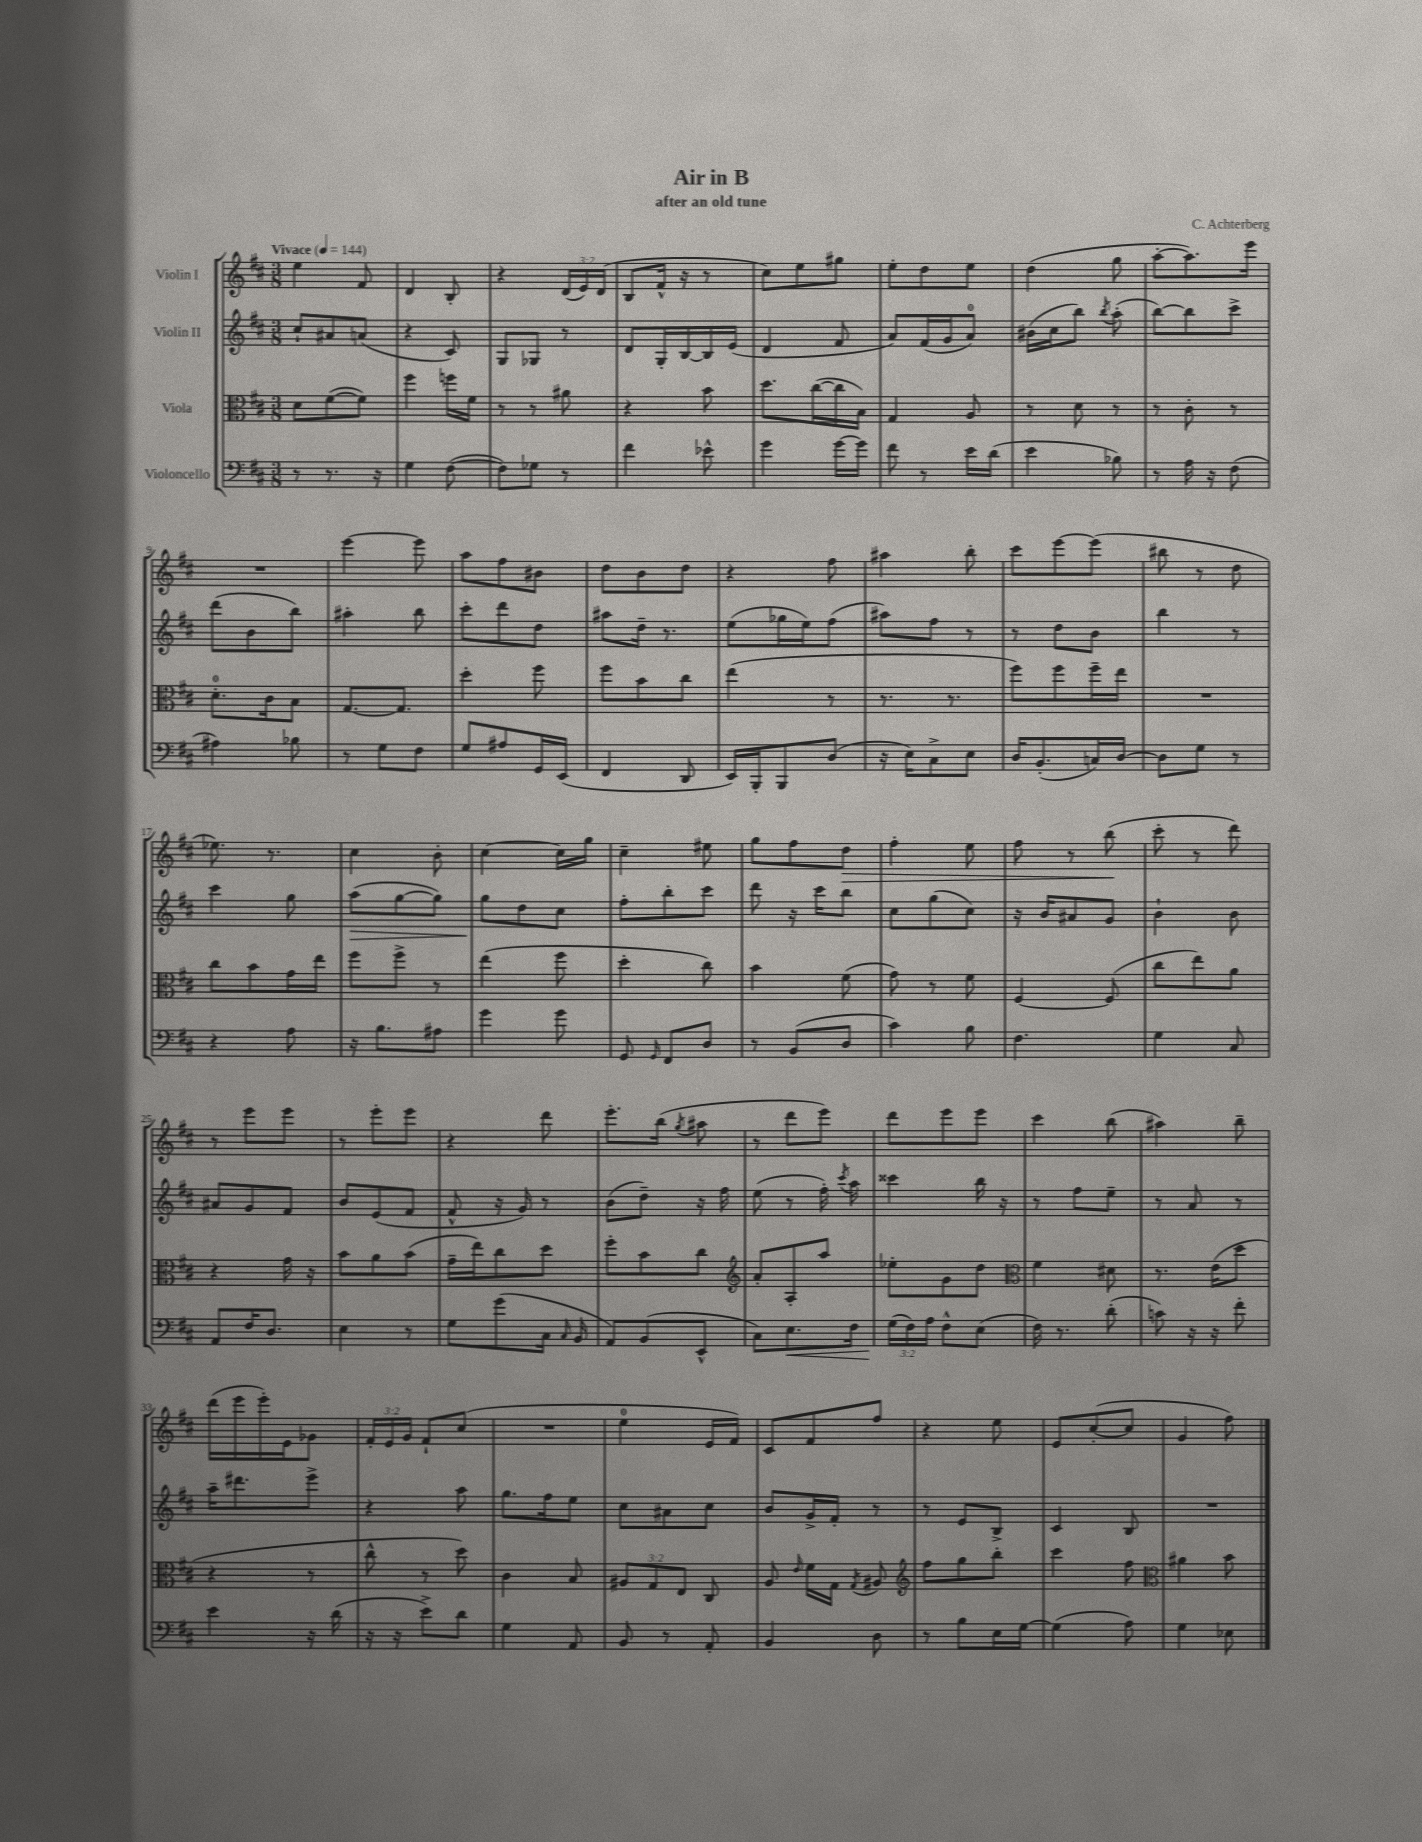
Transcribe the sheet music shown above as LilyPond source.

\header { title = "Air in B" composer = "C. Achterberg" subtitle = "after an old tune" }
<<
\new StaffGroup <<
\new Staff = "s0" \with { instrumentName = "Violin I" } {
    \clef treble \key d \major \numericTimeSignature \time 3/8 \override Staff.TupletNumber.text = #tuplet-number::calc-fraction-text \tempo "Vivace" 4 = 144
    \autoBeamOff e''4 fis'8 |
    d'4 b8-. |
    r4 \tuplet 3/2 { d'16[( e'16) d'16]( } |
    b8[ fis'16]-^ r16 r8 |
    cis''8[) e''8 gis''8] |
    e''8[-. d''8 e''8] |
    d''4( g''8 |
    a''8[~-. a''8.) e'''16] |
    R4. |
    e'''4~ e'''8 |
    a''8[ fis''8 bis'8] |
    d''8[ b'8 d''8] |
    r4 fis''8 |
    ais''4 b''8-. |
    cis'''8[ e'''8~ e'''8]( |
    bis''8 r8 d''8 |
    ees''8.) r8. |
    cis''4 b'8-. |
    cis''4~ cis''16[ g''16] |
    cis''4-- eis''8 |
    g''8[ fis''8 d''8]\> |
    fis''4-. e''8 |
    fis''8 r8 b''8\!( |
    cis'''8-. r8 d'''8) |
    r8 e'''8[ e'''8] |
    r8 e'''8[-. e'''8] |
    r4 d'''8 |
    e'''8.[-. b''16]( \acciaccatura { g''8 } ais''8 |
    r8 d'''8[ e'''8]) |
    d'''8[ e'''8 e'''8] |
    cis'''4 b''8( |
    ais''4) b''8-- |
    d'''16[( e'''16 e'''16-.) e'16 ges'8] |
    \tuplet 3/2 { fis'16[-. e'16 g'16] } fis'8[-! cis''8]( |
    R4. |
    e''4-0 e'16[ fis'16]) |
    cis'8[ fis'8 fis''8] |
    r4 e''8 |
    e'8[ cis''8~-.( cis''8] |
    g'4 fis''8) \bar "|." |
}
\new Staff = "s1" \with { instrumentName = "Violin II" } {
    \clef treble \key d \major \numericTimeSignature \time 3/8
    \autoBeamOff cis''8[-! ais'8 a'8]( |
    r4 cis'8) |
    g8[ ges8] r8 |
    d'8[ g16-. b16~ b16 e'16]( |
    d'4 fis'8 |
    a'8[) fis'16( g'16 a'8]-0) |
    bis'16[( cis''16 b''8]) \acciaccatura { b''8 } a''8-.( |
    b''8[~) b''8 cis'''8]-> |
    d'''8[( b'8 b''8]) |
    ais''4-. b''8 |
    cis'''8[-. d'''8 d''8] |
    ais''8[ d''16]-- r8. |
    e''8[( ges''16 e''16) fis''8]( |
    ais''8[) fis''8] r8 |
    r8 d''8[ b'8] |
    b''4 r8 |
    cis'''4 g''8 |
    a''8[\>( g''8~ g''8]) |
    g''8[\! d''8 cis''8] |
    fis''8[-. b''8-. cis'''8] |
    d'''8 r16 cis'''16[ b''8] |
    cis''8[ g''8( cis''8]) |
    r16 b'16[ ais'8 g'8] |
    b'4-! b'8 |
    ais'8[ g'8 fis'8] |
    b'8[ e'8( fis'8] |
    fis'8-^ r16 g'16) r8 |
    b'8[( d''8]--) r16 fis''16 |
    e''8( r8 fis''16-.) \acciaccatura { cis'''8 } a''16 |
    cisis'''4 b''16 r16 |
    r8 fis''8[ e''8]-- |
    r8 a'8 r8 |
    a''16[-- dis'''8. e'''8]-> |
    r4 a''8 |
    g''8.[ fis''16 e''8] |
    cis''8[ ais'8 cis''8] |
    b'8[ g'16-> fis'16]-. r8 |
    r8 e'8[ b8]-> |
    cis'4 b8 |
    R4. \bar "|." |
}
\new Staff = "s2" \with { instrumentName = "Viola" } {
    \clef alto \key d \major \numericTimeSignature \time 3/8 \override Staff.TupletNumber.text = #tuplet-number::calc-fraction-text
    \autoBeamOff d'8[ fis'8~( fis'8]) |
    fis''4 f''16[ fis'16] |
    r8 r8 ais'8 |
    r4 b'8 |
    d''8.[ cis''16~( cis''16 b16]) |
    g4 a8 |
    r8 d'8 r8 |
    r8 cis'8-. r8 |
    d'8.[-0-. cis'16 b8] |
    g8.[~ g8.] |
    d''4-. fis''8 |
    fis''8[ b'8 cis''8] |
    e''4( r8 |
    r8. r8. |
    fis''8[) fis''8 fis''16-- e''16] |
    R4. |
    cis''8[ b'8 g'16 e''16] |
    fis''8[ fis''8]-> r8 |
    e''4( fis''8 |
    d''4-. cis''8) |
    b'4 fis'8( |
    g'8) r8 fis'8 |
    fis4~ fis8( |
    cis''8[ e''8) a'8] |
    r4 g'16 r16 |
    b'8[ a'8 b'8]( |
    g'16[-- e''16) cis''8 d''8] |
    fis''8[-. b'8 cis''8] |
    \clef treble a'8[-. a8-. a''8] |
    ees''8[-. g'8 d''8] |
    \clef alto fis'4 dis'8 |
    r8. e'16[( d''8] |
    r4 r8 |
    cis''8-^ r8 d''8) |
    cis'4 b8 |
    \tuplet 3/2 { ais8[ g8 e8] } cis8 |
    a8 \grace { e'16 } fis'16[ g16] \acciaccatura { g8 } ais8 |
    \clef treble fis''8[ g''8 b''8]-. |
    cis'''4 fis''8 |
    \clef alto ais'4 b'8 \bar "|." |
}
\new Staff = "s3" \with { instrumentName = "Violoncello" } {
    \clef bass \key d \major \numericTimeSignature \time 3/8 \override Staff.TupletNumber.text = #tuplet-number::calc-fraction-text
    \autoBeamOff r8 r8. r16 |
    g4 fis8~( |
    fis8[) ges8] r8 |
    fis'4 ees'8-^ |
    g'4 g'16[~ g'16] |
    fis'8 r8 e'16[ d'16]( |
    e'4 bes8) |
    r8 a16 r16 fis8( |
    ais4) bes8 |
    r8 g8[ fis8] |
    g8[ ais8 g,16 e,16]( |
    fis,4 d,8 |
    e,16[) b,,16-. b,,8 d8]( |
    r16 e16[) cis8-> e8] |
    d16[ b,8.-.( c16) d16]~ |
    d8[ g8] r8 |
    r4 a8 |
    r16 b8.[ ais8] |
    g'4 g'8 |
    g,8 \grace { g,16 } fis,8[ d8] |
    r8 b,8[( d8] |
    cis'4) b8 |
    fis4. |
    g4 cis8 |
    a,8[ fis16 d8.] |
    e4 r8 |
    g8[ g'8( cis16] \grace { cis16 } b,16 |
    a,8[) b,8( e,8]-^ |
    cis8[) e8.\< fis16] |
    \tuplet 3/2 { g16[\!( fis16) a16] } fis8[-^ e8]( |
    fis16) r8. d'8-.( |
    c'8) r16 r16 fis'8-. |
    e'4 r16 d'16( |
    r16 r16 e'8[->) d'8] |
    g4 a,8 |
    b,8 r8 a,8-. |
    b,4 d8 |
    r8 b8[ e16 g16]~ |
    g4( a8) |
    g4 ees8 \bar "|." |
}
>>
>>
